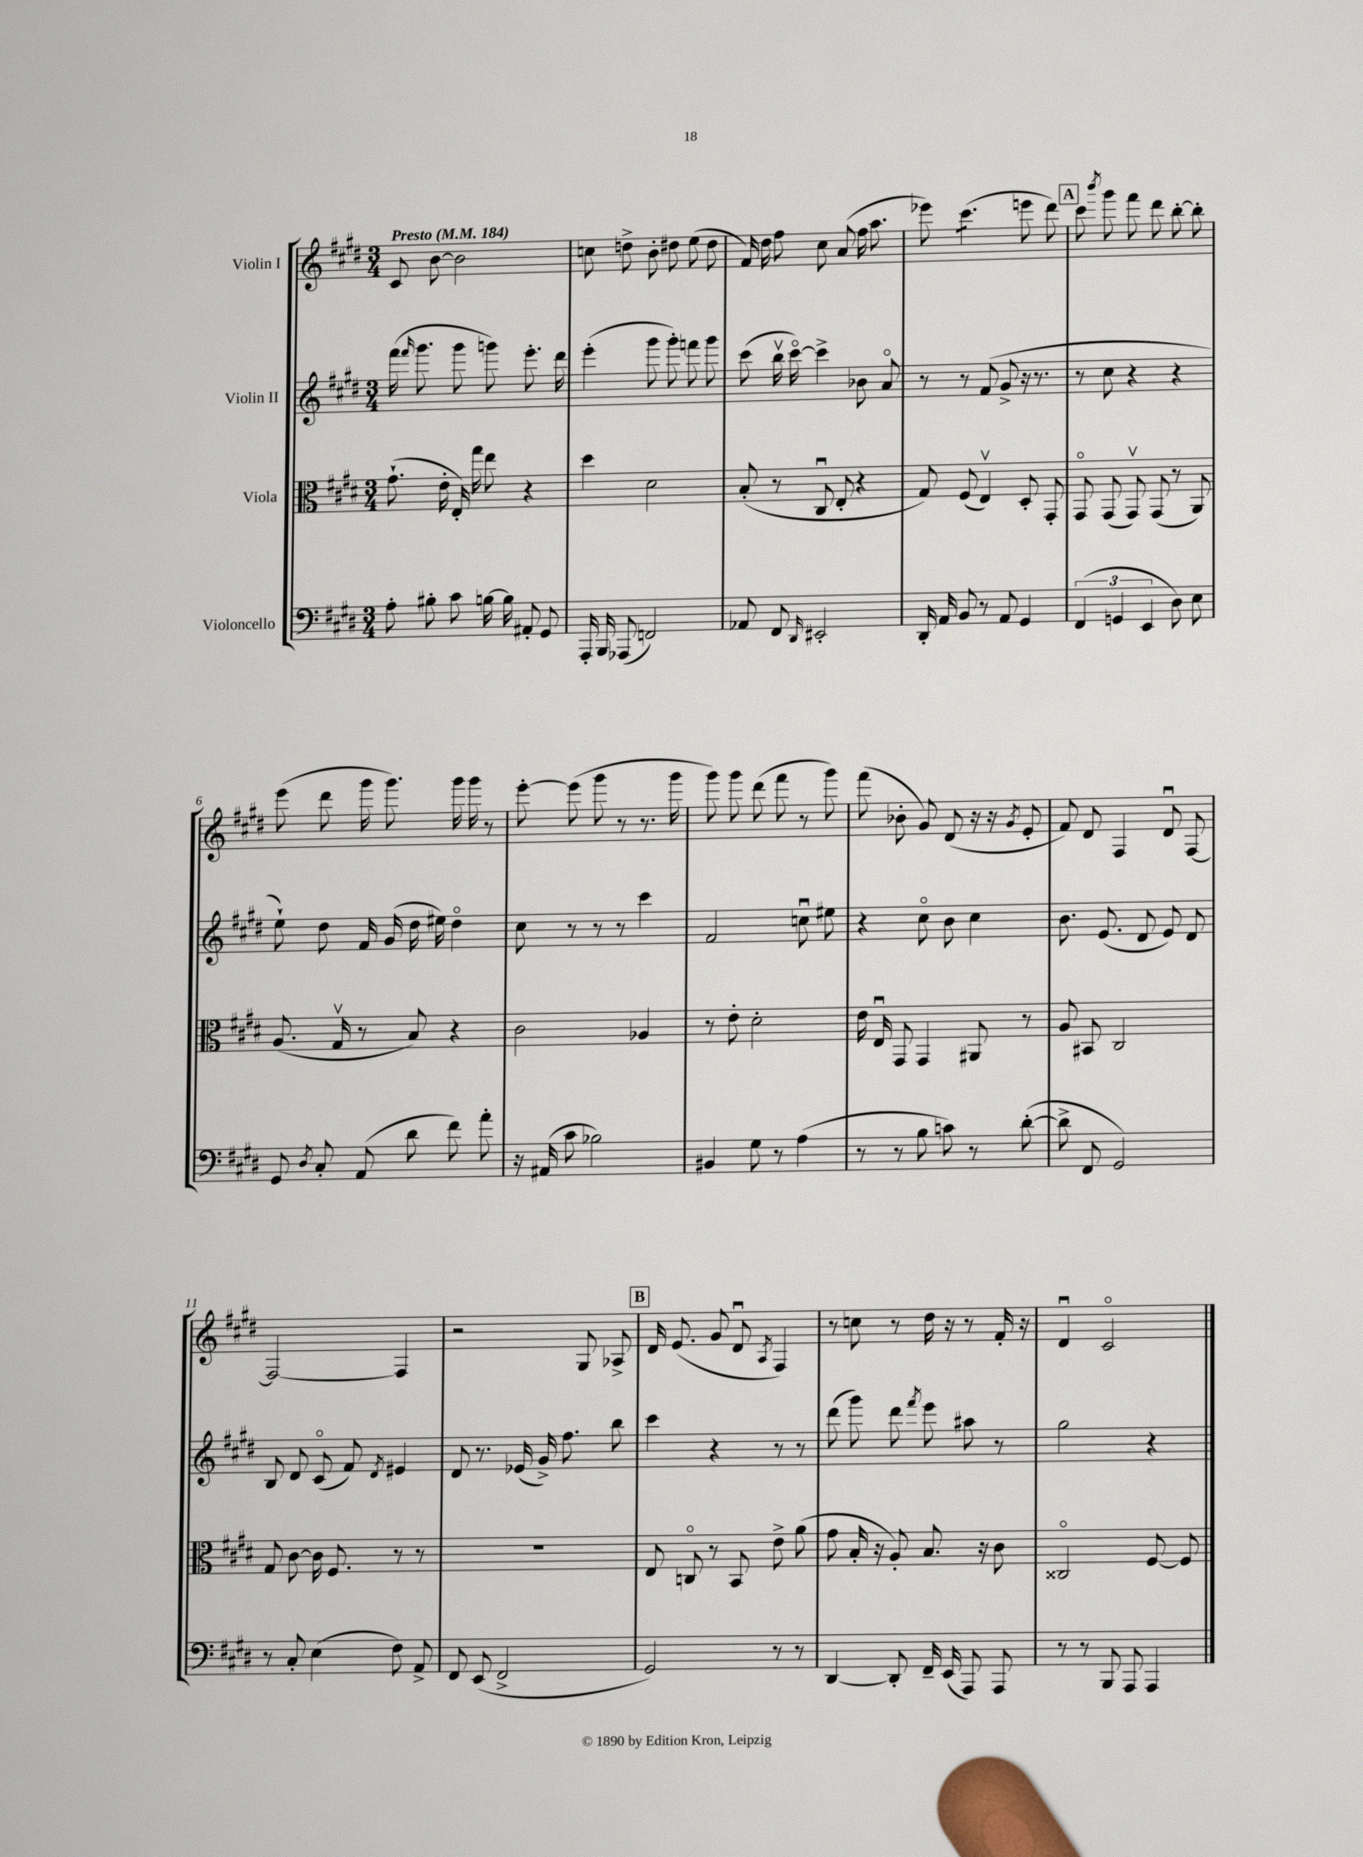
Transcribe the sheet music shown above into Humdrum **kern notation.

**kern	**kern	**kern	**kern
*staff4	*staff3	*staff2	*staff1
*clefF4	*clefC3	*clefG2	*clefG2
*k[f#c#g#d#]	*k[f#c#g#d#]	*k[f#c#g#d#]	*k[f#c#g#d#]
*M3/4	*M3/4	*M3/4	*M3/4
*MM184	*MM184	*MM184	*MM184
8A'	(8.g#`	(16fff#	8c#
.	.	16qqfff#	.
.	.	8.ggg#	.
8B#'	.	.	[8b
.	16e'	.	.
8c#	16E')	8ggg#	2b]
.	16gg#	.	.
[16B	8ee	8ggg)	.
16B]	.	.	.
8AA#'	4r	8.eee'	.
8GG#	.	.	.
.	.	16ddd#	.
=	=	=	=
16AAA'	4dd#	(4eee'	8cc
16BBB	.	.	.
(8AAA-	.	.	8dd^
2FF)	2d#	8ggg#	8b'
.	.	8ggg#')	8dd#
.	.	8fff	(8ee
.	.	8ggg#	8dd#
=	=	=	=
8AA-	(8B'	(8ccc#	16f#)
.	.	.	16dd#
8FF#	8r	16bbv	8ff#
.	.	[16ccc#o)	.
16qqDD#	.	.	.
2EE#'	8C#u	4ccc#^]	8cc#
.	8E'	.	(8a
.	4r	8b-	16ff#
.	.	.	8.aa
.	.	8ao	.
=	=	=	=
16DD#'	8G#)	8r	8eee-)
16AA	.	.	.
8BB	(8F#	8r	(4.ccc#
8r	4Ev)	(8f#	.
8AA	.	8g#^	.
4GG#	8D#'	16r	8eee
.	.	8.r	.
.	8GG#'	.	8ddd#)
=	=	=	=
(6FF#	8GG#o	8r	8ccc#
.	.	.	8qbbb
.	(8GG#	8cc#	8ggg#
6GG	.	.	.
.	8GG#v)	4r	8fff#
6EE	.	.	.
.	(8GG#	.	8ddd#
8D#)	8r	4r	[8bb'
8E	8AA)	.	8bb']
=	=	=	=
8GG#	(8.A	8ee`)	(8eee
8qD#	.	.	.
8C#'	.	8dd#	8ddd#
.	16G#v	.	.
(8AA	8r	16f#	16ggg#
.	.	(16g#	8.ggg#)
8d#	8B)	16dd#	.
.	.	16ee#)	.
8f#)	4r	4dd#o	16ggg#
.	.	.	16ggg#
8a'	.	.	8r
=	=	=	=
16r	2c#	8cc#	[8eee'
(16AA#	.	.	.
8c#	.	8r	(8eee]
2B-)	.	8r	8ggg#
.	.	8r	8r
.	4A-	4ccc#	8.r
.	.	.	16ggg#
=	=	=	=
4BB#	8r	2f#	8ggg#)
.	8e'	.	8ggg#
8G#	2d#'	.	(8ddd#
8r	.	.	8fff#
(4A	.	8ccu	8r
.	.	8ee#	8ggg#)
=	=	=	=
8r	16e	4r	(8fff#
.	16Eu	.	.
8r	8GG#	.	8b-'
8B	4GG#	8cc#o	8g#)
8c)	.	8b	(8d#
8r	8AA#	4cc#	16r
.	.	.	16r
.	.	.	8qg#
([8d#'	8r	.	8e'
=	=	=	=
8d#^]	8A	8.b	8f#)
8FF#	8BB#	.	8d#
.	.	(8.e	.
2GG#)	2C#	.	4F#
.	.	8d#	.
.	.	8e)	8d#u
.	.	8d#	[8F#
=	=	=	=
8r	8G#	8B	2F#_
8C#'	[8c#	8d#	.
(4E	16c#]	(8c#o	.
.	8.F#	.	.
.	.	8f#)	.
.	.	8qd#	.
8F#)	8r	4e#	4F#]
8AA^	8r	.	.
=	=	=	=
8FF#	2.r	8d#	2r
(8EE	.	8.r	.
2FF#^	.	.	.
.	.	(16e-	.
.	.	16g#^)	.
.	.	8.ff#	.
.	.	.	8G#
.	.	8bb	8A-^
=	=	=	=
2GG#)	8E	4ccc#	16d#
.	.	.	(8.e
.	8Co	.	.
.	8r	4r	8g#
.	8BB	.	8d#u
.	.	.	8qA
8r	8e^	8r	4F#)
8r	(8a	8r	.
=	=	=	=
[4DD#	8g#	(8ddd#	8r
.	16B'	8ggg#)	8cc
.	16r	.	.
8DD#']	8A')	8ddd#	8r
.	.	8qfff#	.
16FF#~	8.B	8eee	16dd#
(16EE	.	.	16r
8AAA)	.	8aa#	8r
.	16r	.	.
8AAA	8c#	8r	16f#'
.	.	.	16r
=	=	=	=
8r	2C##o	2gg#	4d#u
8r	.	.	.
8BBB	.	.	2c#o
8AAA	.	.	.
4AAA	[8F#	4r	.
.	8F#]	.	.
==	==	==	==
*-	*-	*-	*-
